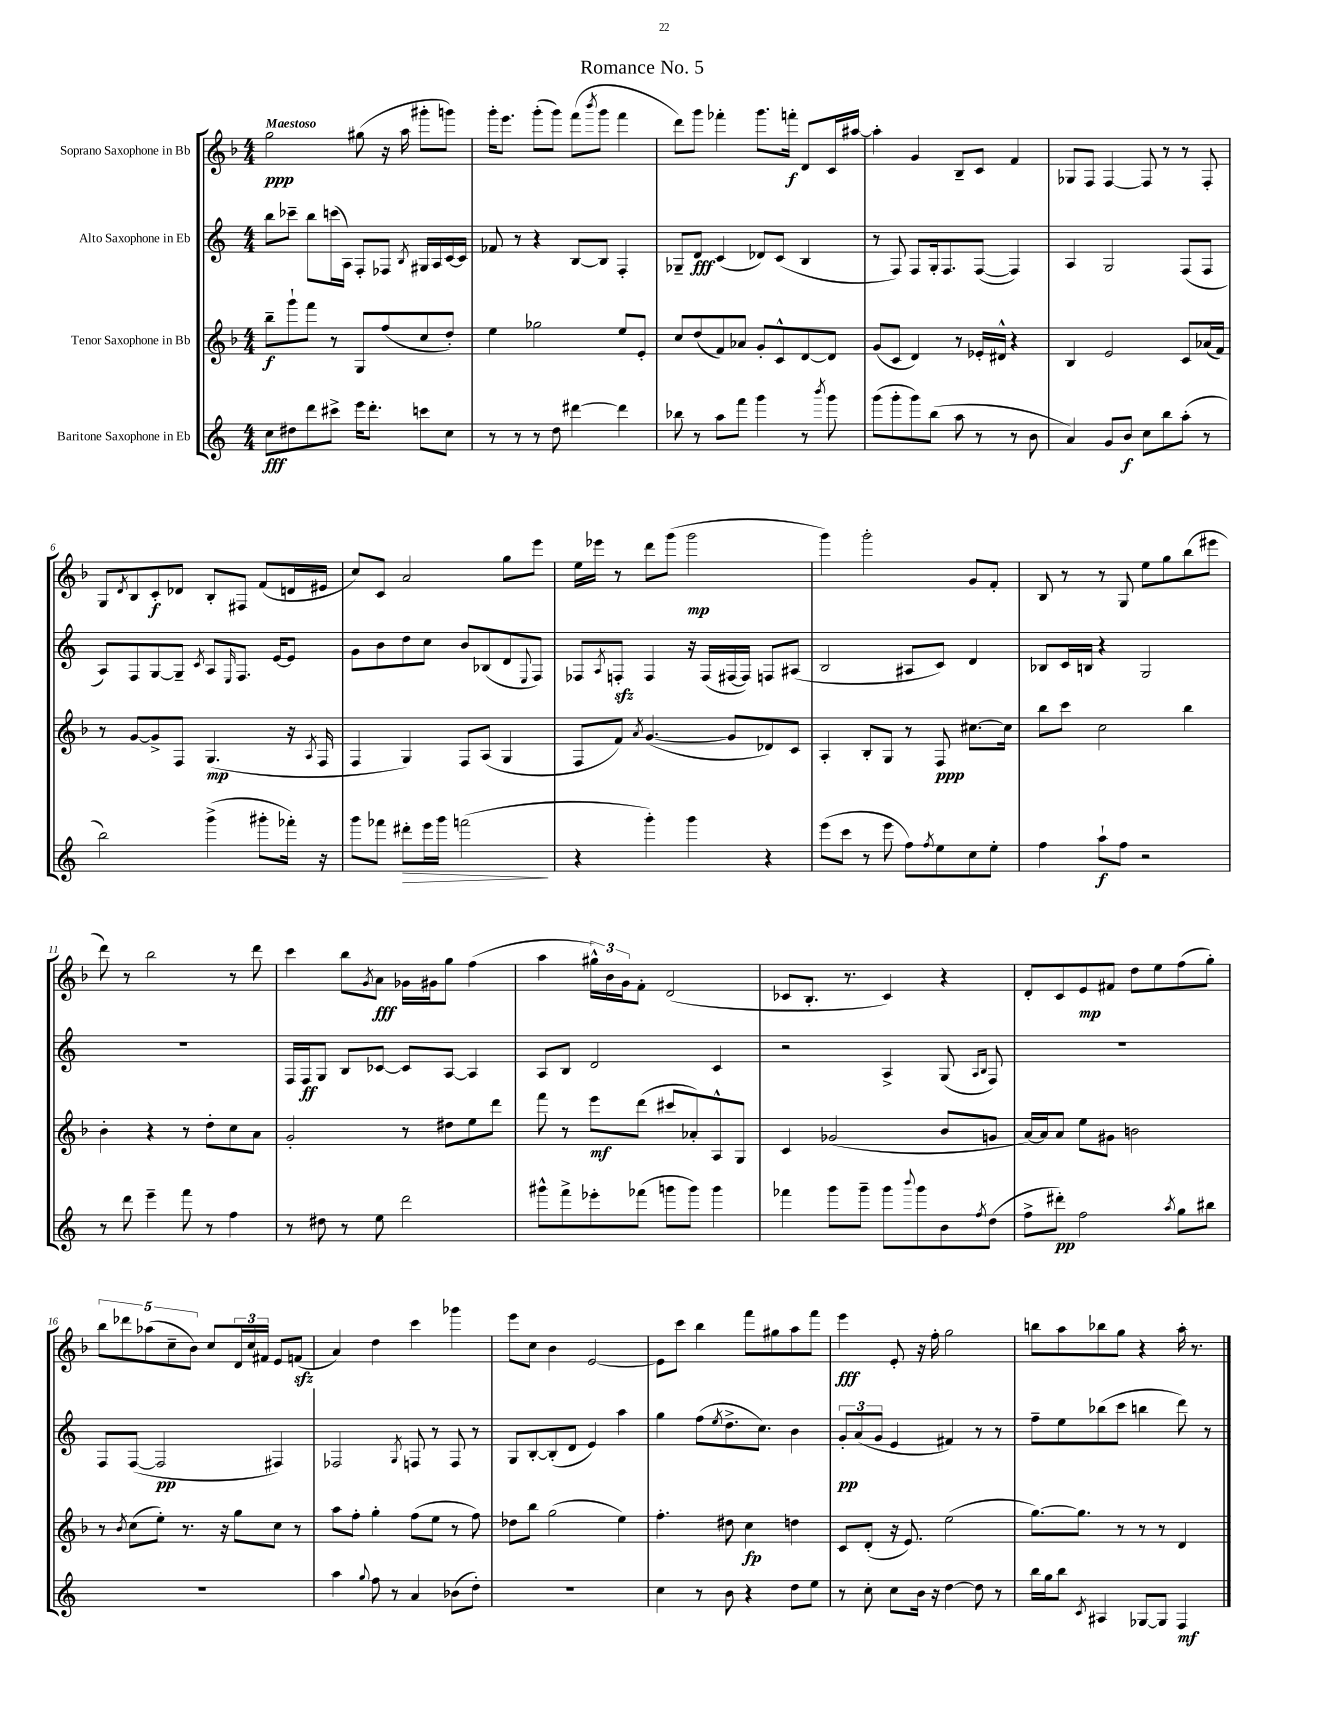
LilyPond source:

\header { title = "Romance No. 5" }
<<
\new StaffGroup <<
\new Staff = "s0" \with { instrumentName = "Soprano Saxophone in Bb" } {
    \clef treble \key f \major \numericTimeSignature \time 4/4 \tempo "Maestoso"
    g''2\ppp gis''8( r16 a''16 gis'''8-. g'''8) |
    g'''16-. e'''8. g'''8-.( g'''8) f'''8( \acciaccatura { bes'''8 } g'''8 f'''4 |
    d'''8) g'''8 fes'''4-. g'''8. f'''16-.\f d'8 c'16 ais''16~ |
    ais''4-. g'4 bes8-- c'8 f'4 |
    ges8 f8 f4~ f8 r8 r8 f8-. |
    g8 \acciaccatura { d'8 } bes8 c'8-.\f des'8 bes8-. fis8 f'8( d'16 eis'16 |
    c''8) c'8 a'2 g''8 e'''8 |
    e''16 ees'''16 r8 d'''8 g'''8( g'''2\mp |
    g'''4) g'''2-. g'8 f'8-. |
    bes8 r8 r8 g8 e''8 g''8 bes''8( eis'''8 |
    d'''8) r8 bes''2 r8 d'''8 |
    c'''4 bes''8 \acciaccatura { g'8 } a'8\fff ges'16 gis'16 g''8 f''4( |
    a''4 \tuplet 3/2 { gis''16-^) bes'16 g'16 } f'8-. d'2( |
    ces'8 bes8.-. r8. ces'4) r4 |
    d'8-. c'8 e'8\mp fis'8 d''8 e''8 f''8( g''8-.) |
    \tuplet 5/4 { bes''8 des'''8 aes''8( c''8-- bes'8) } c''8 \tuplet 3/2 { d'16 c''16 fis'16 } e'8 f'8\sfz( |
    a'4) d''4 c'''4 ges'''4 |
    e'''8 c''8 bes'4 e'2~ |
    e'8 c'''8 bes''4 f'''8 gis''8 a''8 f'''8 |
    e'''4\fff e'8-. r16 f''16-. g''2 |
    b''8 a''8 bes''8 g''8 r4 a''16-. r8. \bar "|." |
}
\new Staff = "s1" \with { instrumentName = "Alto Saxophone in Eb" } {
    \clef treble \key c \major \numericTimeSignature \time 4/4
    b''8 ces'''8-- b''8 c'''16( a16) f8-. fes8 \acciaccatura { b8 } gis16 a16 c'16~ c'16 |
    fes'8 r8 r4 b8~ b8 f4-. |
    ges8-- d'8\fff c'4( des'8) c'8( b4 |
    r8 f8) f8 g16-. f8. f8~( f4) |
    a4 g2 f8( f8 |
    a8) f8 g8~ g8-- \acciaccatura { c'8 } a8 \grace { e16 } f8. e'16~ e'8 |
    g'8 b'8 d''8 c''8 b'8 bes8( d'8 \appoggiatura { e8 } f8) |
    fes8 \acciaccatura { a8 } f8-.\sfz f4 r16 f16( fis16~ fis16) f8 ais8( |
    b2 ais8 c'8) d'4 |
    bes8 c'16 b16 r4 g2 |
    R1 |
    f16 f16\ff g8 b8 ces'8~ ces'8 a8~ a4 |
    a8 b8 d'2 c'4 |
    r2 a4-> g8( \grace { a16 b16 } f8) |
    R1 |
    f8 f8~( f2\pp fis4) |
    fes2 \acciaccatura { g8 } f8 r8 f8 r8 |
    g8 b8~-. b8-.( d'8 e'4) a''4 |
    g''4 f''8( \acciaccatura { e''8 } d''8.-> c''8.) b'4 |
    \tuplet 3/2 { g'8-.\pp a'8( g'8 } e'4 fis'4) r8 r8 |
    f''8-- e''8 bes''8( c'''8 b''4 d'''8) r8 \bar "|." |
}
\new Staff = "s2" \with { instrumentName = "Tenor Saxophone in Bb" } {
    \clef treble \key f \major \numericTimeSignature \time 4/4
    bes''8--\f g'''8-! f'''8 r8 g8 f''8( c''8 d''8-.) |
    e''4 ges''2 e''8 e'8-. |
    c''8 d''8( f'8) aes'8 g'8-. c'8-^ d'8~ d'8 |
    g'8( c'8 d'4) r8 ees'16-. dis'16-^ r4 |
    bes4 e'2 c'8 aes'16( f'16) |
    r8 g'8~ g'8-> f8 g4.\mp( r16 \acciaccatura { a8 } f16 |
    f4 g4) f8 a8( g4 |
    f8 f'8) \acciaccatura { a'8 } g'4.~( g'8 des'8) c'8 |
    a4-. bes8-. g8 r8 f8\ppp cis''8.~ cis''16 |
    bes''8 c'''8 c''2 bes''4 |
    bes'4-. r4 r8 d''8-. c''8 a'8 |
    g'2-. r8 dis''8 e''8 d'''8 |
    f'''8 r8 e'''8\mf d'''8( cis'''8 aes'8-.) a8-^ g8 |
    c'4 ges'2( bes'8 g'8 |
    a'16~) a'16 a'8 e''8 gis'8 b'2 |
    r8 \acciaccatura { bes'8 } c''8( e''8-.) r8. r16 g''8 c''8 r8 |
    a''8 f''8-. g''4-. f''8( e''8 r8 f''8) |
    des''8 bes''8 g''2( e''4) |
    f''4.-. dis''8 c''4\fp d''4 |
    c'8 d'8-.( r16 e'8.) e''2( |
    g''8.~) g''8. r8 r8 r8 d'4 \bar "|." |
}
\new Staff = "s3" \with { instrumentName = "Baritone Saxophone in Eb" } {
    \clef treble \key c \major \numericTimeSignature \time 4/4
    c''8\fff dis''8 d'''8 cis'''8-> e'''16 d'''8.-. c'''8 c''8 |
    r8 r8 r8 d''8 dis'''4~ dis'''4 |
    bes''8 r8 a''8 f'''8 g'''4 r8 \acciaccatura { b'''8 } g'''8 |
    g'''8( g'''8-. g'''8) b''8( a''8 r8 r8 b'8 |
    a'4) g'8 b'8\f c''8 b''8 a''8-.( r8 |
    b''2) g'''4->( gis'''8-. fes'''16-.) r16 |
    g'''8 fes'''8 dis'''8-.\> e'''16 g'''16 f'''2\!( |
    r4 g'''4-.) g'''4 r4 |
    e'''8( c'''8 r8 e'''8 f''8) \acciaccatura { f''8 } e''8 c''8 e''8-. |
    f''4 a''8-!\f f''8 r2 |
    r8 d'''8 e'''4-- f'''8 r8 f''4 |
    r8 dis''8 r8 e''8 d'''2 |
    gis'''8-^ f'''8-> ees'''8-. fes'''8( g'''8 g'''8) g'''4 |
    fes'''4 g'''8 g'''8-- g'''8 \appoggiatura { b'''8 } g'''8 b'8 \acciaccatura { f''8 } d''8( |
    f''8-> dis'''8-.\pp) f''2 \acciaccatura { a''8 } g''8 bis''8 |
    R1 |
    a''4 \appoggiatura { g''8 } f''8 r8 a'4 bes'8( d''8-.) |
    R1 |
    c''4 r8 b'8 r4 d''8 e''8 |
    r8 c''8-. c''8 b'16 r16 d''4~ d''8 r8 |
    b''16 g''16 b''8 \acciaccatura { c'8 } ais4 ges8~ ges8 f4\mf \bar "|." |
}
>>
>>
